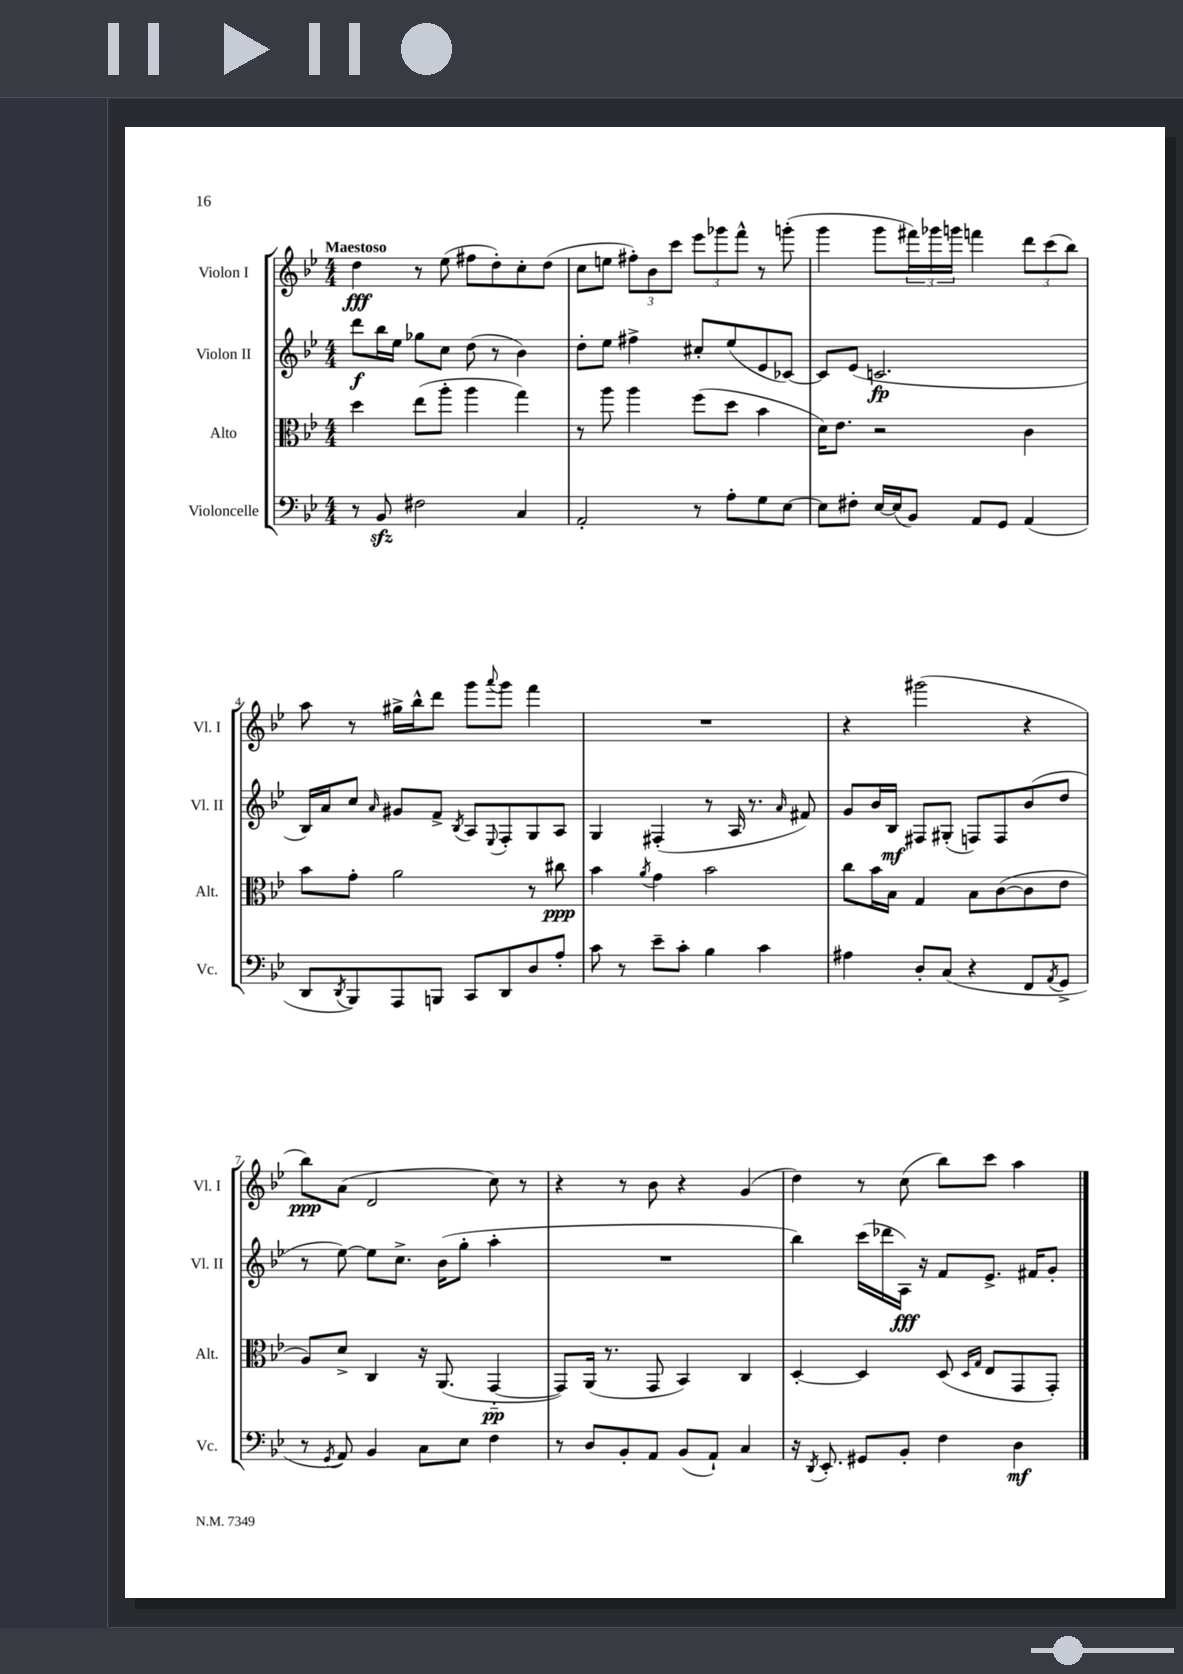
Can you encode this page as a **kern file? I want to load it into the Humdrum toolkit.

**kern	**dynam	**kern	**dynam	**kern	**dynam	**kern	**dynam
*part4	*part4	*part3	*part3	*part2	*part2	*part1	*part1
*staff4	*staff4	*staff3	*staff3	*staff2	*staff2	*staff1	*staff1
*I"Violoncelle	*	*I"Alto	*	*I"Violon II	*	*I"Violon I	*
*I'Vc.	*	*I'Alt.	*	*I'Vl. II	*	*I'Vl. I	*
*clefF4	*	*clefC3	*	*clefG2	*	*clefG2	*
*k[b-e-]	*	*k[b-e-]	*	*k[b-e-]	*	*k[b-e-]	*
*M4/4	*	*M4/4	*	*M4/4	*	*M4/4	*
=1	=1	=1	=1	=1	=1	=1	=1
!	!	!	!	!	!	!LO:TX:a:B:t=Maestoso	!
8r	.	4dd\	.	8ddd\L	f	4dd\	fff
8BB-zz/	.	.	.	16bb-\L	.	.	.
.	.	.	.	16ee-\JJ	.	.	.
2F#X\	.	(8ee-\L	.	8gg-X\L	.	8r	.
.	.	8aa'\J	.	8cc\J	.	(8ee-\	.
.	.	4aa\	.	(8dd\	.	8ff#X\L	.
.	.	.	.	8r	.	8dd'\)	.
4C/	.	4gg\)	.	4b-\)	.	8cc'\	.
.	.	.	.	.	.	(8dd\J	.
=2	=2	=2	=2	=2	=2	=2	=2
2AA'/	.	8r	.	8dd'\L	.	8cc\L	.
.	.	8aa\	.	8ee-\J	.	8een\J	.
.	.	4aa\	.	4ff#X^\	.	12ff#X'\L)	.
.	.	.	.	.	.	12b-\	.
.	.	.	.	.	.	12ccc\J	.
8r	.	(8ff\L	.	8cc#X'/L	.	12eee-\L	.
.	.	.	.	.	.	12ggg-X\	.
8A'\L	.	8dd\J	.	(8ee-/	.	.	.
.	.	.	.	.	.	12fff^^\J	.
8G\	.	4b-\	.	8e-/	.	8r	.
[8E-\J	.	.	.	[8c-X/J)	.	(8gggn'\	.
=3	=3	=3	=3	=3	=3	=3	=3
8E-\L]	.	16d\KL)	.	8c-/L]	.	4ggg\	.
.	.	8.e-\J	.	.	.	.	.
8F#X'\J	.	.	.	(8e-/J	.	.	.
[16E-/LL	.	2r	.	2.cn/	fp	8ggg\L	.
(16E-/J]	.	.	.	.	.	.	.
8BB-/J)	.	.	.	.	.	24fff#X\L)	.
.	.	.	.	.	.	24ggg-X\	.
.	.	.	.	.	.	24gggn\JJ	.
8AA/L	.	.	.	.	.	4fffn\	.
8GG/J	.	.	.	.	.	.	.
(4AA/	.	4c\	.	.	.	12ddd\L	.
.	.	.	.	.	.	(12ccc\	.
.	.	.	.	.	.	12bb-\J)	.
!!LO:LB:g=z
=4	=4	=4	=4	=4	=4	=4	=4
8DD/L	.	8b-\L	.	16B-/LL)	.	8aa\	.
.	.	.	.	16a/J	.	.	.
8qDD/	.	.	.	.	.	.	.
8BBB-/)	.	8g'\J	.	8cc/J	.	8r	.
.	.	.	.	16qqa/	.	.	.
8AAA/	.	2a\	.	8g#X/L	.	16gg#X^\LL	.
.	.	.	.	.	.	16bb-^^\J	.
8BBBn/J	.	.	.	8f^/J	.	8ddd\J	.
.	.	.	.	8qB-/	.	.	.
8CC/L	.	.	.	8A/L	.	8ggg\L	.
.	.	.	.	8qqE-/	.	8qqaaa/	.
8DD/	.	.	.	8F'/	.	8ggg\J	.
8D/	.	8r	.	8G/	.	4fff\	.
8A'/J	.	8cc#X\	ppp	8A/J	.	.	.
=5	=5	=5	=5	=5	=5	=5	=5
8c\	.	4b-\	.	4G/	.	1r	.
8r	.	.	.	.	.	.	.
.	.	8qa/	.	.	.	.	.
8e-~\L	.	4g\	.	(4F#X'/	.	.	.
8c'\J	.	.	.	.	.	.	.
4B-\	.	2b-\	.	8r	.	.	.
.	.	.	.	16A/	.	.	.
.	.	.	.	8.r	.	.	.
4c\	.	.	.	.	.	.	.
.	.	.	.	16qqa/	.	.	.
.	.	.	.	8f#X/)	.	.	.
=6	=6	=6	=6	=6	=6	=6	=6
4A#X\	.	8cc\L	.	8g/L	.	4r	.
.	.	16b-\L	.	16b-/L	.	.	.
.	.	16B-\JJ	.	16B-/JJ	mf	.	.
8D'/L	.	4G/	.	8F#X/L	.	(2ggg#X\	.
(8C/J	.	.	.	(8G#X'/J	.	.	.
4r	.	8B-\L	.	8Fn/L)	.	.	.
.	.	([8c\	.	8F/	.	.	.
8FF/L	.	8c\]	.	(8b-/	.	4r	.
8qAA/	.	.	.	.	.	.	.
8GG^/J	.	8e-\J	.	8dd/J	.	.	.
!!LO:LB:g=z
=7	=7	=7	=7	=7	=7	=7	=7
8r	.	8A/L)	.	8r	.	8bb-\L)	ppp
8qGG/	.	.	.	.	.	.	.
8AA/)	.	8d^/J	.	[8ee-\)	.	(8a\J	.
4BB-/	.	4C/	.	8ee-\L]	.	2d/	.
.	.	.	.	8.cc^\J	.	.	.
8C\L	.	16r	.	.	.	.	.
.	.	(8.AA/	.	(16b-\KL	.	.	.
8E-\J	.	.	.	8gg'\J	.	.	.
4F\	.	[4GG/	pp	4aa'\	.	8cc\)	.
.	.	.	.	.	.	8r	.
=8	=8	=8	=8	=8	=8	=8	=8
8r	.	8GG/L])	.	1r	.	4r	.
8D/L	.	(16AA/Jk	.	.	.	.	.
.	.	8.r	.	.	.	.	.
8BB-'/	.	.	.	.	.	8r	.
8AA/J	.	8GG/	.	.	.	8b-\	.
(8BB-/L	.	4BB-/)	.	.	.	4r	.
8AA`/J)	.	.	.	.	.	.	.
4C/	.	4C/	.	.	.	(4g/	.
=9	=9	=9	=9	=9	=9	=9	=9
16r	.	[4D'/	.	4bb-\)	.	4dd\)	.
8qDD/	.	.	.	.	.	.	.
8.EE-'/	.	.	.	.	.	.	.
8GG#X/L	.	4D/]	.	(16ccc\LL	.	8r	.
.	.	.	.	16ddd-X\	.	.	.
8BB-'/J	.	.	.	16A\JJ)	fff	(8cc\	.
.	.	.	.	16r	.	.	.
4F\	.	(8D/	.	8f/L	.	8bb-\L)	.
.	.	16qqD/LL	.	.	.	.	.
.	.	16qqG/JJ	.	.	.	.	.
.	.	8E-/L	.	8.e-^/J	.	8ccc\J	.
4D\	mf	8GG/	.	.	.	4aa\	.
.	.	.	.	16f#X/KL	.	.	.
.	.	8GG'/J)	.	8g'/J	.	.	.
==	==	==	==	==	==	==	==
*-	*-	*-	*-	*-	*-	*-	*-
